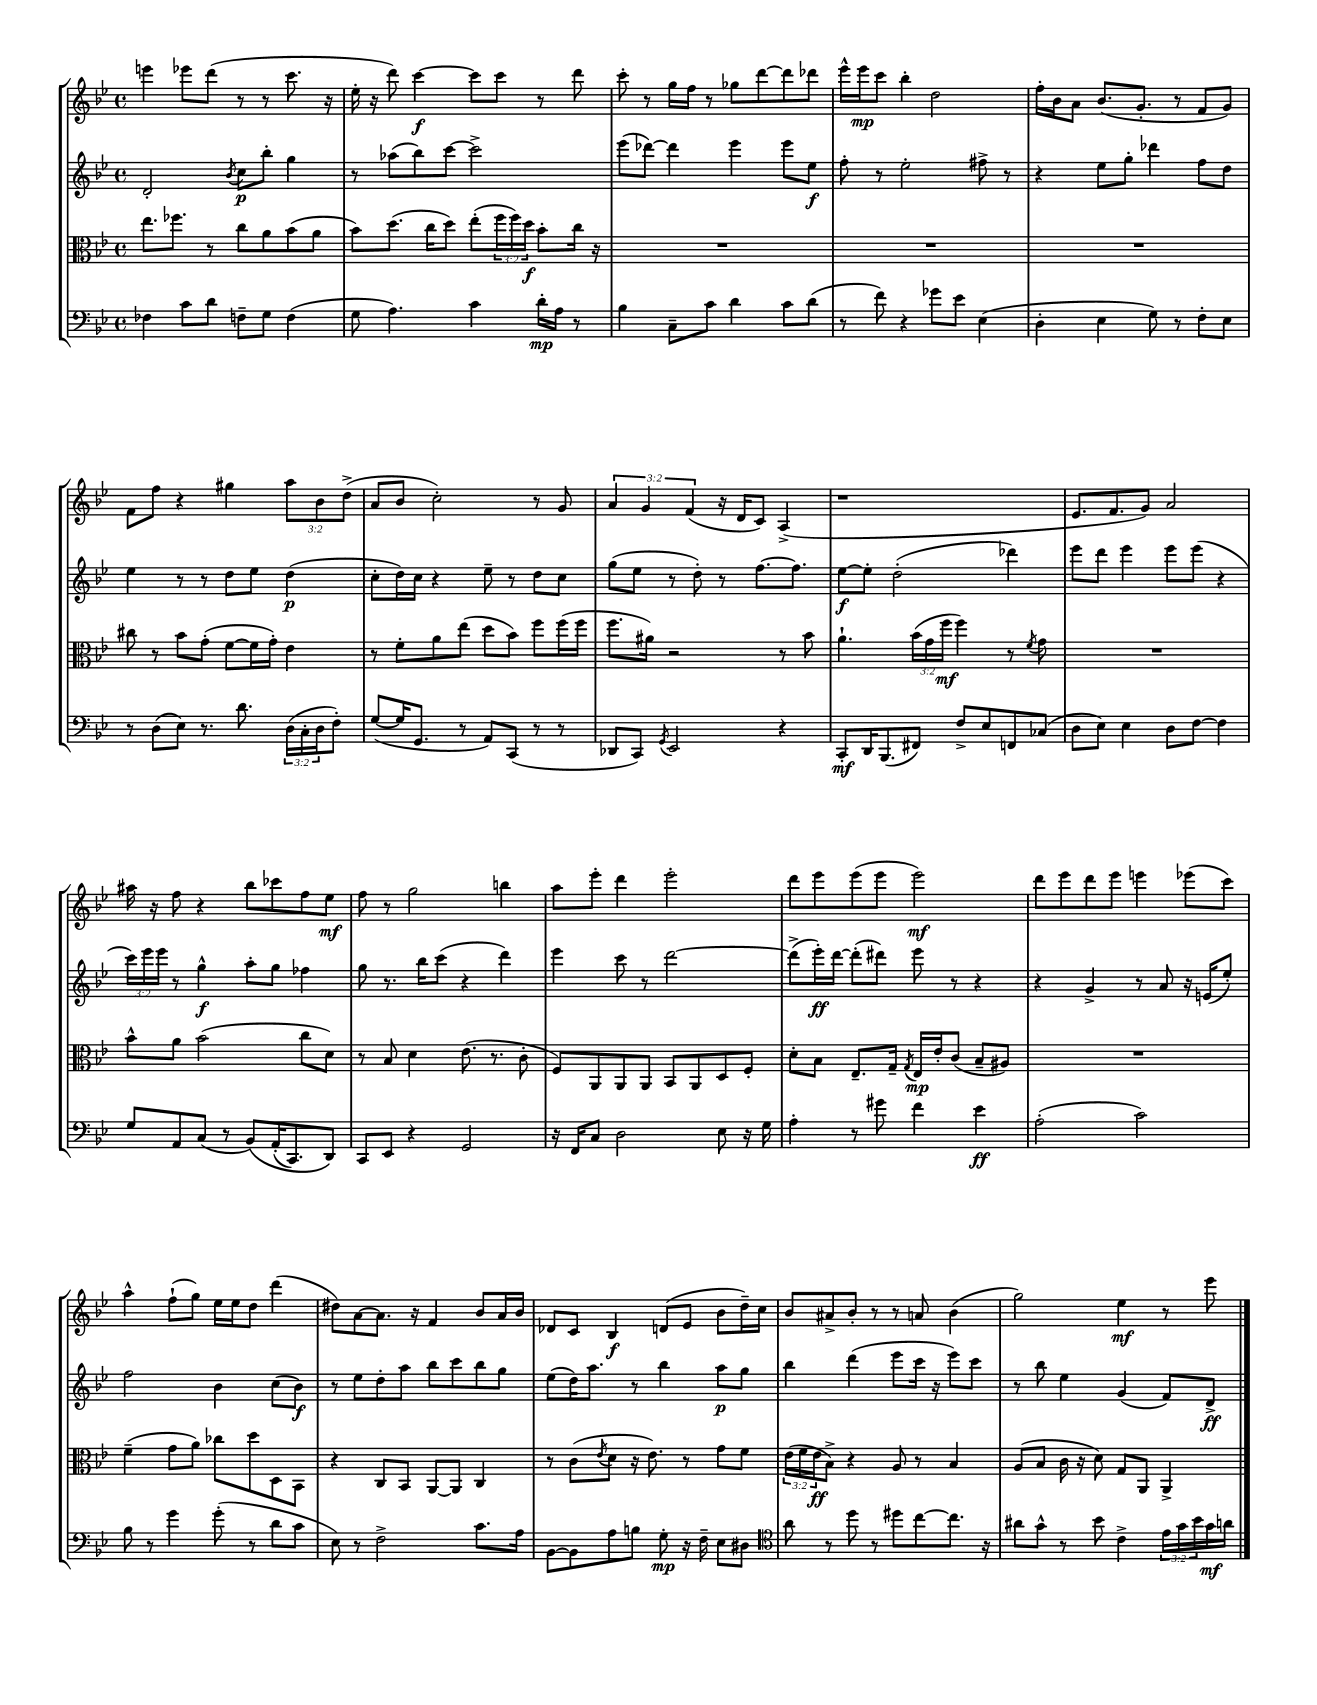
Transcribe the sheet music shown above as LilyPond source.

<<
\new StaffGroup <<
\new Staff = "s0" {
    \clef treble \key bes \major \defaultTimeSignature \time 4/4 \override Staff.TupletNumber.text = #tuplet-number::calc-fraction-text
    e'''4 ees'''8 d'''8( r8 r8 c'''8. r16 |
    ees''16-. r16 d'''8) c'''4~\f c'''8 c'''8 r8 d'''8 |
    c'''8-. r8 g''16 f''16 r8 ges''8 d'''8~ d'''8 des'''8 |
    ees'''16-^ ees'''16\mp c'''8 bes''4-. d''2 |
    f''16-. bes'16 a'8 bes'8.( g'8.-. r8 f'8 g'8) |
    f'8 f''8 r4 gis''4 \tuplet 3/2 { a''8 bes'8 d''8->( } |
    a'8 bes'8 c''2-.) r8 g'8 |
    \tuplet 3/2 { a'4 g'4 f'4( } r16 d'16 c'8) a4->( |
    r1 |
    ees'8. f'8. g'8) a'2 |
    ais''16 r16 f''8 r4 bes''8 ces'''8 f''8 ees''8\mf |
    f''8 r8 g''2 b''4 |
    a''8 ees'''8-. d'''4 ees'''2-. |
    d'''8 ees'''8 ees'''8( ees'''8 ees'''2\mf) |
    d'''8 ees'''8 d'''8 ees'''8 e'''4 ees'''8( c'''8) |
    a''4-^ f''8-!( g''8) ees''16 ees''16 d''8 d'''4( |
    dis''8) a'8~ a'8. r16 f'4 bes'8 a'16 bes'16 |
    des'8 c'8 bes4\f d'8( ees'8 bes'8 d''16--) c''16 |
    bes'8 ais'8-> bes'8-. r8 r8 a'8 bes'4( |
    g''2) ees''4\mf r8 ees'''8 \bar "|." |
}
\new Staff = "s1" {
    \clef treble \key bes \major \defaultTimeSignature \time 4/4 \override Staff.TupletNumber.text = #tuplet-number::calc-fraction-text
    d'2-. \acciaccatura { bes'8 } c''8\p bes''8-. g''4 |
    r8 aes''8( bes''8) c'''8~ c'''2-> |
    ees'''8( des'''8~) des'''4 ees'''4 ees'''8 ees''8\f |
    f''8-. r8 ees''2-. fis''8-> r8 |
    r4 ees''8 g''8-. des'''4 f''8 d''8 |
    ees''4 r8 r8 d''8 ees''8 d''4\p( |
    c''8-. d''16) c''16 r4 ees''8-- r8 d''8 c''8 |
    g''8( ees''8 r8 d''8-.) r8 f''8.~ f''8. |
    ees''8~\f ees''8-. d''2-.( des'''4) |
    ees'''8 d'''8 ees'''4 ees'''8 ees'''8( r4 |
    \tuplet 3/2 { c'''16) ees'''16 ees'''16 } r8 g''4-^\f a''8-. g''8 fes''4 |
    g''8 r8. bes''16 c'''8( r4 d'''4) |
    ees'''4 c'''8 r8 d'''2~ |
    d'''8->( ees'''16-.\ff) d'''16~ d'''8-.( dis'''8) ees'''8 r8 r4 |
    r4 g'4-> r8 a'8 r16 e'16( ees''8-.) |
    f''2 bes'4 c''8( bes'8\f) |
    r8 ees''8 d''8-. a''8 bes''8 c'''8 bes''8 g''8 |
    ees''8( d''16) a''8. r8 bes''4 a''8\p g''8 |
    bes''4 d'''4( ees'''8 c'''16 r16 ees'''8) c'''8 |
    r8 bes''8 ees''4 g'4( f'8) d'8->\ff \bar "|." |
}
\new Staff = "s2" {
    \clef alto \key bes \major \defaultTimeSignature \time 4/4 \override Staff.TupletNumber.text = #tuplet-number::calc-fraction-text
    ees''8. fes''8. r8 c''8 a'8 bes'8( a'8 |
    bes'8) d''8.( c''16 d''8) ees''8-.( \tuplet 3/2 { f''16 f''16) d''16\f } bes'8-. c''16 r16 |
    R1 |
    R1 |
    R1 |
    cis''8 r8 bes'8 g'8-.( f'8~ f'16 g'16-.) ees'4 |
    r8 f'8-. a'8 ees''8( d''8 bes'8) f''8 f''16( f''16 |
    f''8. ais'16) r2 r8 bes'8 |
    a'4.-! \tuplet 3/2 { bes'16( g'16 f''16\mf } f''4) r8 \acciaccatura { f'8 } g'8 |
    R1 |
    bes'8-^ a'8 bes'2( c''8 d'8) |
    r8 bes8 d'4 ees'8.( r8. c'8-. |
    f8) a,8 a,8 a,8 bes,8 a,8 d8 f8-. |
    d'8-. bes8 ees8.-- g16-- \acciaccatura { g8 } ees16\mp ees'16-. c'8( bes8-- ais8) |
    R1 |
    f'4--( g'8 a'8) ces''8 d''8 d8 bes,8 |
    r4 c8 bes,8 a,8~ a,8 c4 |
    r8 c'8( \acciaccatura { ees'8 } d'8 r16 ees'8.) r8 g'8 f'8 |
    \tuplet 3/2 { ees'16( f'16 ees'16\ff } bes8->) r4 a8 r8 bes4 |
    a8( bes8 c'16 r16 d'8) g8 a,8 a,4-> \bar "|." |
}
\new Staff = "s3" {
    \clef bass \key bes \major \defaultTimeSignature \time 4/4 \override Staff.TupletNumber.text = #tuplet-number::calc-fraction-text
    fes4 c'8 d'8 f8-- g8 f4( |
    g8 a4.) c'4 d'16-.\mp a16 r8 |
    bes4 c8-- c'8 d'4 c'8 d'8( |
    r8 f'8) r4 ges'8 ees'8 ees4( |
    d4-. ees4 g8) r8 f8-. ees8 |
    r8 d8( ees8) r8. d'8. \tuplet 3/2 { d16( c16-. d16 } f8-.) |
    g8~( g16 g,8. r8 a,8) c,8( r8 r8 |
    des,8 c,8) \acciaccatura { g,8 } ees,2 r4 |
    c,8-.\mf d,16 bes,,8.( fis,8) f8-> ees8 f,8 ces8( |
    d8 ees8) ees4 d8 f8~ f4 |
    g8 a,8 c8( r8 bes,8)\( a,16-.( c,8.) d,8\) |
    c,8 ees,8 r4 g,2 |
    r16 f,16 c8 d2 ees8 r16 g16 |
    a4-. r8 gis'8 f'4 ees'4\ff |
    a2-.( c'2) |
    bes8 r8 g'4 g'8-.( r8 d'8 c'8 |
    ees8) r8 f2-> c'8. a16 |
    bes,8~ bes,8 a8 b8 g8-.\mp r16 f16-- ees8 dis8 |
    \clef tenor a'8 r8 d''8 r8 dis''8 c''8~ c''8. r16 |
    ais'8 g'8-^ r8 bes'8 c'4-> \tuplet 3/2 { ees'16 g'16 bes'16 } g'16\mf a'16 \bar "|." |
}
>>
>>
\layout { \context { \Score \remove "Bar_number_engraver" } }
